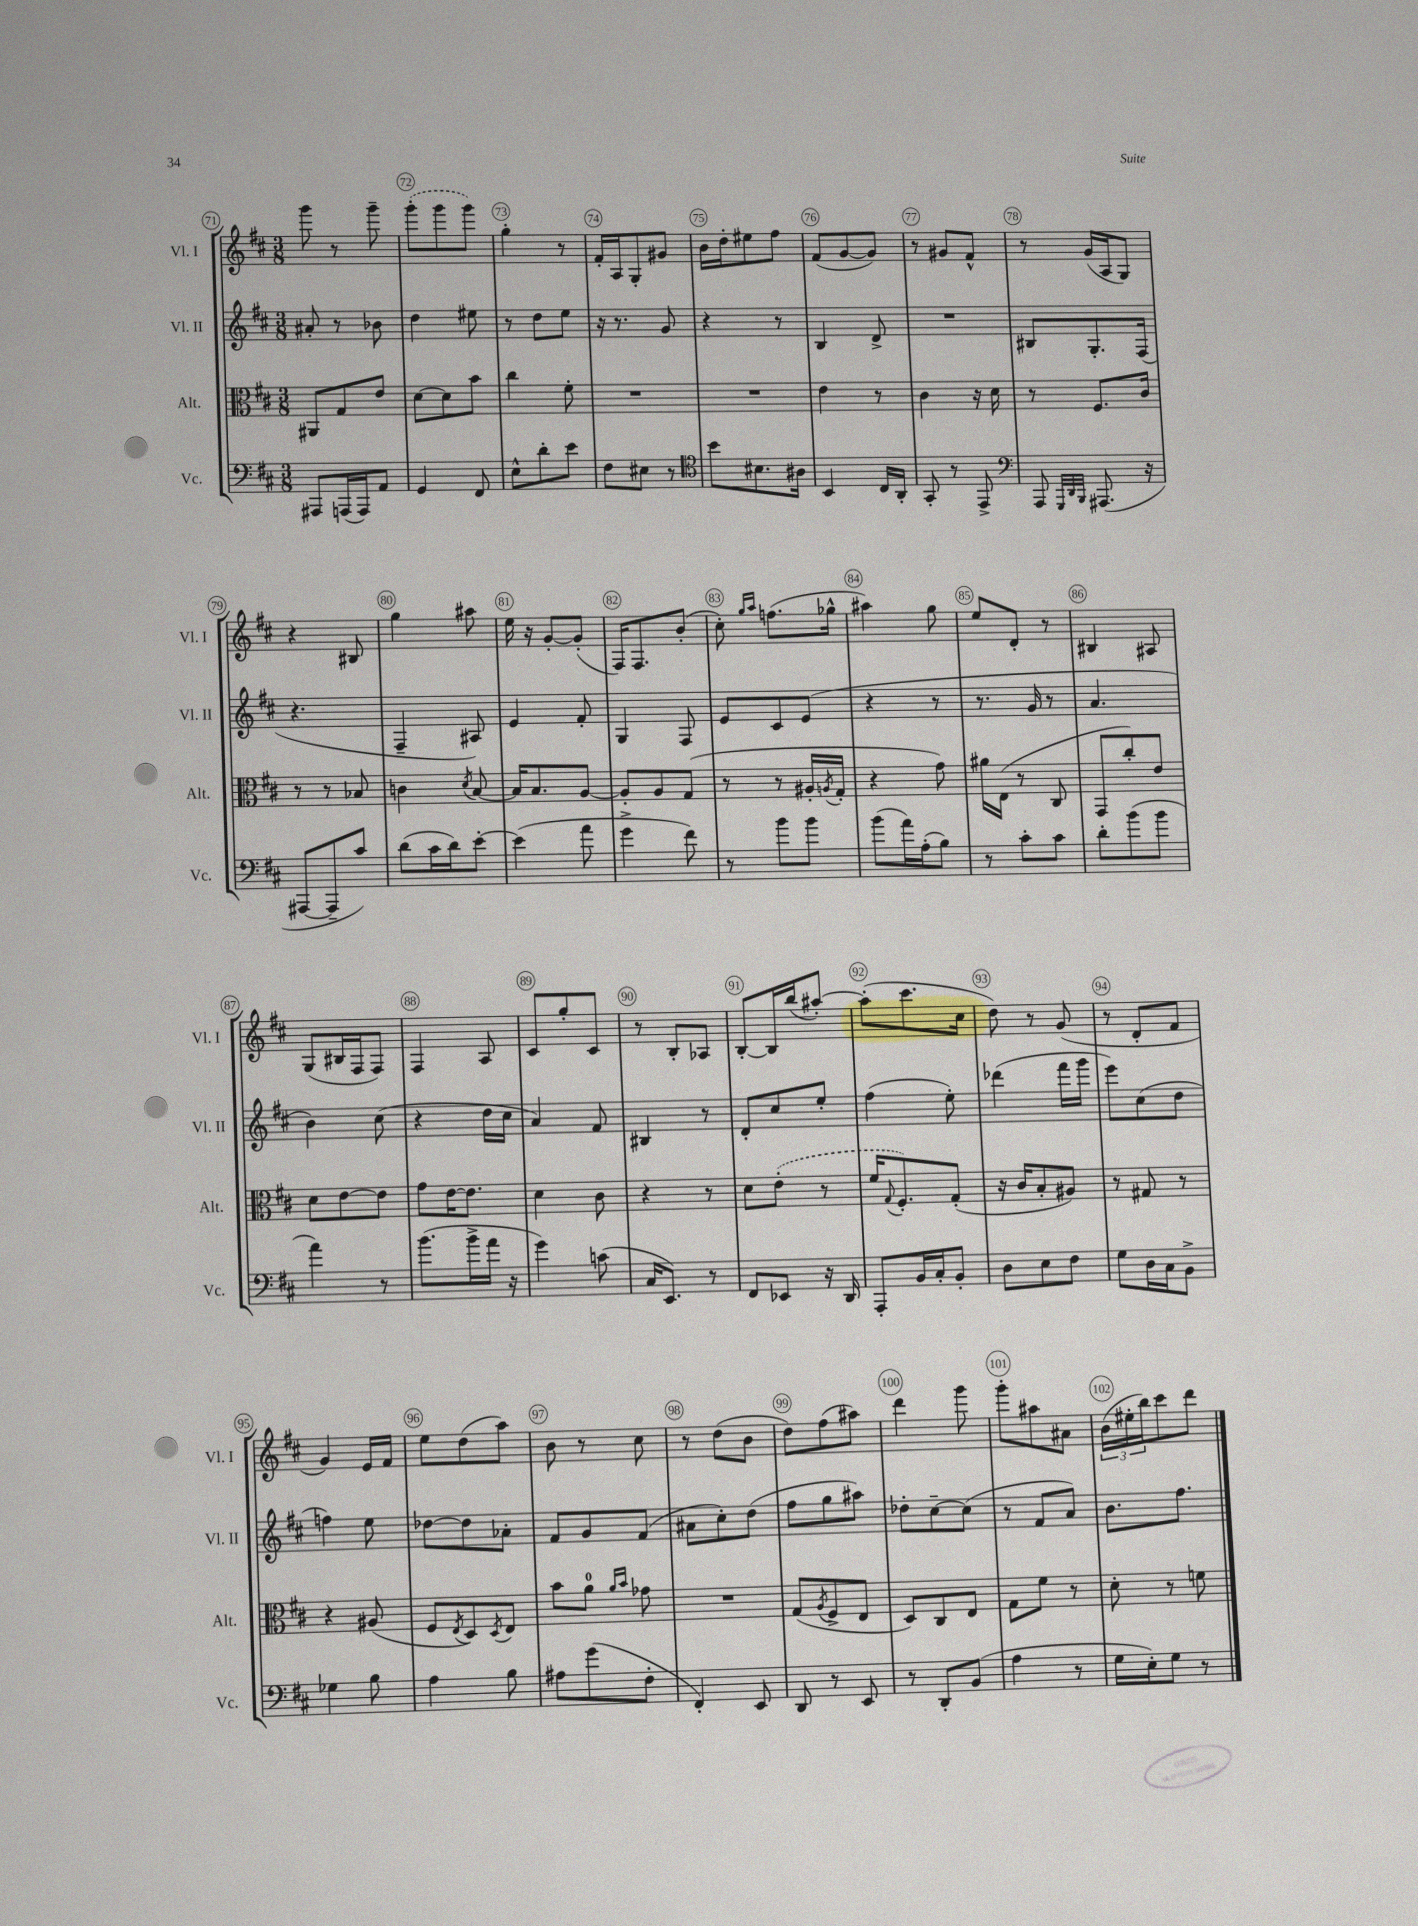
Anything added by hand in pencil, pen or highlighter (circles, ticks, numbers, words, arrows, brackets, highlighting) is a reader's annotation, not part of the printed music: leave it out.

**kern	**kern	**kern	**kern
*part4	*part3	*part2	*part1
*staff4	*staff3	*staff2	*staff1
*I"Vc.	*I"Alt.	*I"Vl. II	*I"Vl. I
*I'Vc.	*I'Alt.	*I'Vl. II	*I'Vl. I
*clefF4	*clefC3	*clefG2	*clefG2
*k[f#c#]	*k[f#c#]	*k[f#c#]	*k[f#c#]
*M3/8	*M3/8	*M3/8	*M3/8
=71	=71	=71	=71
8AAA#X/L	8AA#X/L	8a#X'/	8ggg\
(16AAAn/L	8G/	8r	8r
16AAA/J)	.	.	.
8AA/J	8e/J	8b-X\	8ggg~\
=72	=72	=72	=72
4GG/	[8d\L	4dd\	(8ggg'\L
.	8d\]	.	8ggg\
8FF#/	8b\J	8ee#X\	8ggg\J)
=73	=73	=73	=73
8E^^\L	4cc#\	8r	4gg'\
8d'\	.	8dd\L	.
8e\J	8f#'\	8ee\J	8r
=74	=74	=74	=74
8F#\L	4.r	16r	16f#'/LL
.	.	8.r	16A/J
8E#X\J	.	.	8G'/
8r	.	8g/	8g#X/J
=75	=75	=75	=75
*clefC4	*	*	*
8b\L	4.r	4r	16b\LL
.	.	.	16dd'\J
8.B#X\	.	.	8ee#X\
.	.	8r	8ff#\J
16A#X\Jk	.	.	.
=76	=76	=76	=76
4BB/	4e\	4B/	(8f#/L
.	.	.	[8g/
16C#/LL	8r	8d^/	8g/J])
16AA'/JJ	.	.	.
=77	=77	=77	=77
8GG'/	4c#\	4.r	8r
8r	.	.	8g#X/L
8EE^/	16r	.	8f#^^/J
.	16d\	.	.
=78	=78	=78	=78
*clefF4	*	*	*
8AAA/	8r	8B#X/L	8r
32qqGGG/LLL	.	.	.
32qqDD/	.	.	.
32qqBBB/JJJ	.	.	.
(8.AAA#X/	8.F#/L	8.G'/	(16g/LL
.	.	.	16A/J
.	.	.	8G/J)
16r	16c#/Jk	(16F#/Jk	.
!!LO:LB:g=z
=79	=79	=79	=79
[8AAA#X/L	8r	4.r	4r
8AAA#~/]	8r	.	.
8c#/J)	8B-X/	.	8B#X/
=80	=80	=80	=80
(8d\L	4cn\	4F#~/	4gg\
16c#\L	.	.	.
16d\J)	.	.	.
.	8qd/	.	.
[8e'\J	[8B/	8A#X/)	8aa#X\
=81	=81	=81	=81
(4e\]	16B/KL]	4e/	16ee\
.	8.B/	.	16r
.	.	.	[8g'/L
8a\	[8A/J	8f#'/	(8g'/J]
=82	=82	=82	=82
4g^\	8A'/L]	4G/	16F#/KL)
.	.	.	8.F#/
.	8A/	.	.
8f#\)	(8G/J	8F#/	(8b'/J
=83	=83	=83	=83
8r	8r	8e/L	8cc#'\)
.	.	.	16qqgg/LL
.	.	.	16qqaa/JJ
8b\L	8r	8c#/	(8.ffn\L
8b\J	16A#X'/LL	(8e/J	.
.	8qAn/	.	.
.	16G'/JJ	.	16gg-X^^\Jk
=84	=84	=84	=84
(8b\L	4r	4r	4aa#X\)
16a\L)	.	.	.
(16A'\J	.	.	.
8B\J)	8g\)	8r	8gg\
=85	=85	=85	=85
8r	16a#X\LL	8.r	8ee/L
.	(16E\JJ	.	.
8c#'\L	8r	.	8d'/J
.	.	16g/	.
8c#\J	8C#/	8r	8r
=86	=86	=86	=86
8d'\L	8GG/L	4.a/	4B#X/
(8b\	8cc#'/)	.	.
8b\J	8e/J	.	8A#X/
!!LO:LB:g=z
=87	=87	=87	=87
4a\)	8d\L	4b\)	(8G/L
.	[8e\	.	16B#X/L
.	.	.	16F#/J
8r	8e\J]	(8cc#\	8F#/J)
=88	=88	=88	=88
(8.b\L	8g\L	4r	4F#/
.	[16e\K	.	.
16b^\L	8.e\J]	.	.
16a\JJ	.	16dd\LL	8A/
16r	.	16cc#\JJ	.
=89	=89	=89	=89
4g\)	4d\	4a/)	8c#/L
.	.	.	8gg'/
(8cn\	8c#\	8f#/	8c#/J
=90	=90	=90	=90
16C#/KL	4r	4B#X/	8r
8.EE/J)	.	.	.
.	.	.	8B'/L
8r	8r	8r	8A-X/J
=91	=91	=91	=91
8FF#/L	8d\L	8d'/L	[8B'/L
8EE-X/J	(8e'\J	8cc#/	16B/L]
.	.	.	(16bb/J
16r	8r	8ee'/J	[8aa#X'/J)
16DD/	.	.	.
=92	=92	=92	=92
8AAA'/L	16f#/KL	(4ff#\	(8aa#'\L]
.	8qqG/	.	.
.	8.F#'/)	.	.
16BB/L	.	.	8.ccc#\
16C#'/J	.	.	.
8BB'/J	(8G'/J	8ee'\)	.
.	.	.	16cc#\Jk
=93	=93	=93	=93
8D\L	16r	(4ddd-X\	8dd\)
.	16c#/KL	.	.
8E\	8B'/	.	8r
8F#\J	8A#X/J)	16fff#\LL	(8g/
.	.	16ggg\JJ	.
=94	=94	=94	=94
8G\L	8r	8eee\L)	8r
16D\L	8G#X/	(8cc#\	8d'/L
16C#\J	.	.	.
8BB^\J	8r	8dd\J	8f#/J
!!LO:LB:g=z
=95	=95	=95	=95
4G-X\	4r	4ffn\)	4g/)
8B\	(8A#X/	8ee\	16e/LL
.	.	.	16f#/JJ
=96	=96	=96	=96
4A\	8F#/L	[8dd-X\L	8ee\L
.	8qE/	.	.
.	8D/)	8dd-\]	(8dd\
.	8qD/	.	.
8B\	8E/J	8a-X'\J	8aa\J)
=97	=97	=97	=97
8A#X\L	8b\L	8f#/L	8b\
(8g\	8a\J	8g/	8r
.	16qqa/LL	.	.
.	16qqb/JJ	.	.
8F#'\J	8g-X\	(8f#/J	8cc#\
=98	=98	=98	=98
4FF#'/)	4.r	8a#X\L	8r
.	.	8cc#'\)	(8dd\L
8EE/	.	(8dd\J	8b\J
=99	=99	=99	=99
8DD/	(8G/L	8ff#\L	8dd\L)
.	8qA/	.	.
8r	8F#^/	8gg\	(8ff#\
8EE/	8E/J	8aa#X\J)	8aa#X\J)
=100	=100	=100	=100
8r	8D/L)	8dd-X'\L	4ddd\
8DD'/L	8C#/	[8cc#~\	.
(8BB/J	8E/J	(8cc#\J]	8ggg\
=101	=101	=101	=101
4A\	8G\L	8r	8ggg'\L
.	8f#\J	8f#/L	8aa#X\
8r	8r	8a/J)	8a#X\J
=102	=102	=102	=102
16G\LL	8d'\	8.b\L	(24b\LL
.	.	.	24ee#X'\
16E'\J)	.	.	.
.	.	.	24bb\J)
8G\J	8r	.	8ccc#\
.	.	8.ff#\J	.
8r	8fn\	.	8ddd\J
==	==	==	==
*-	*-	*-	*-
